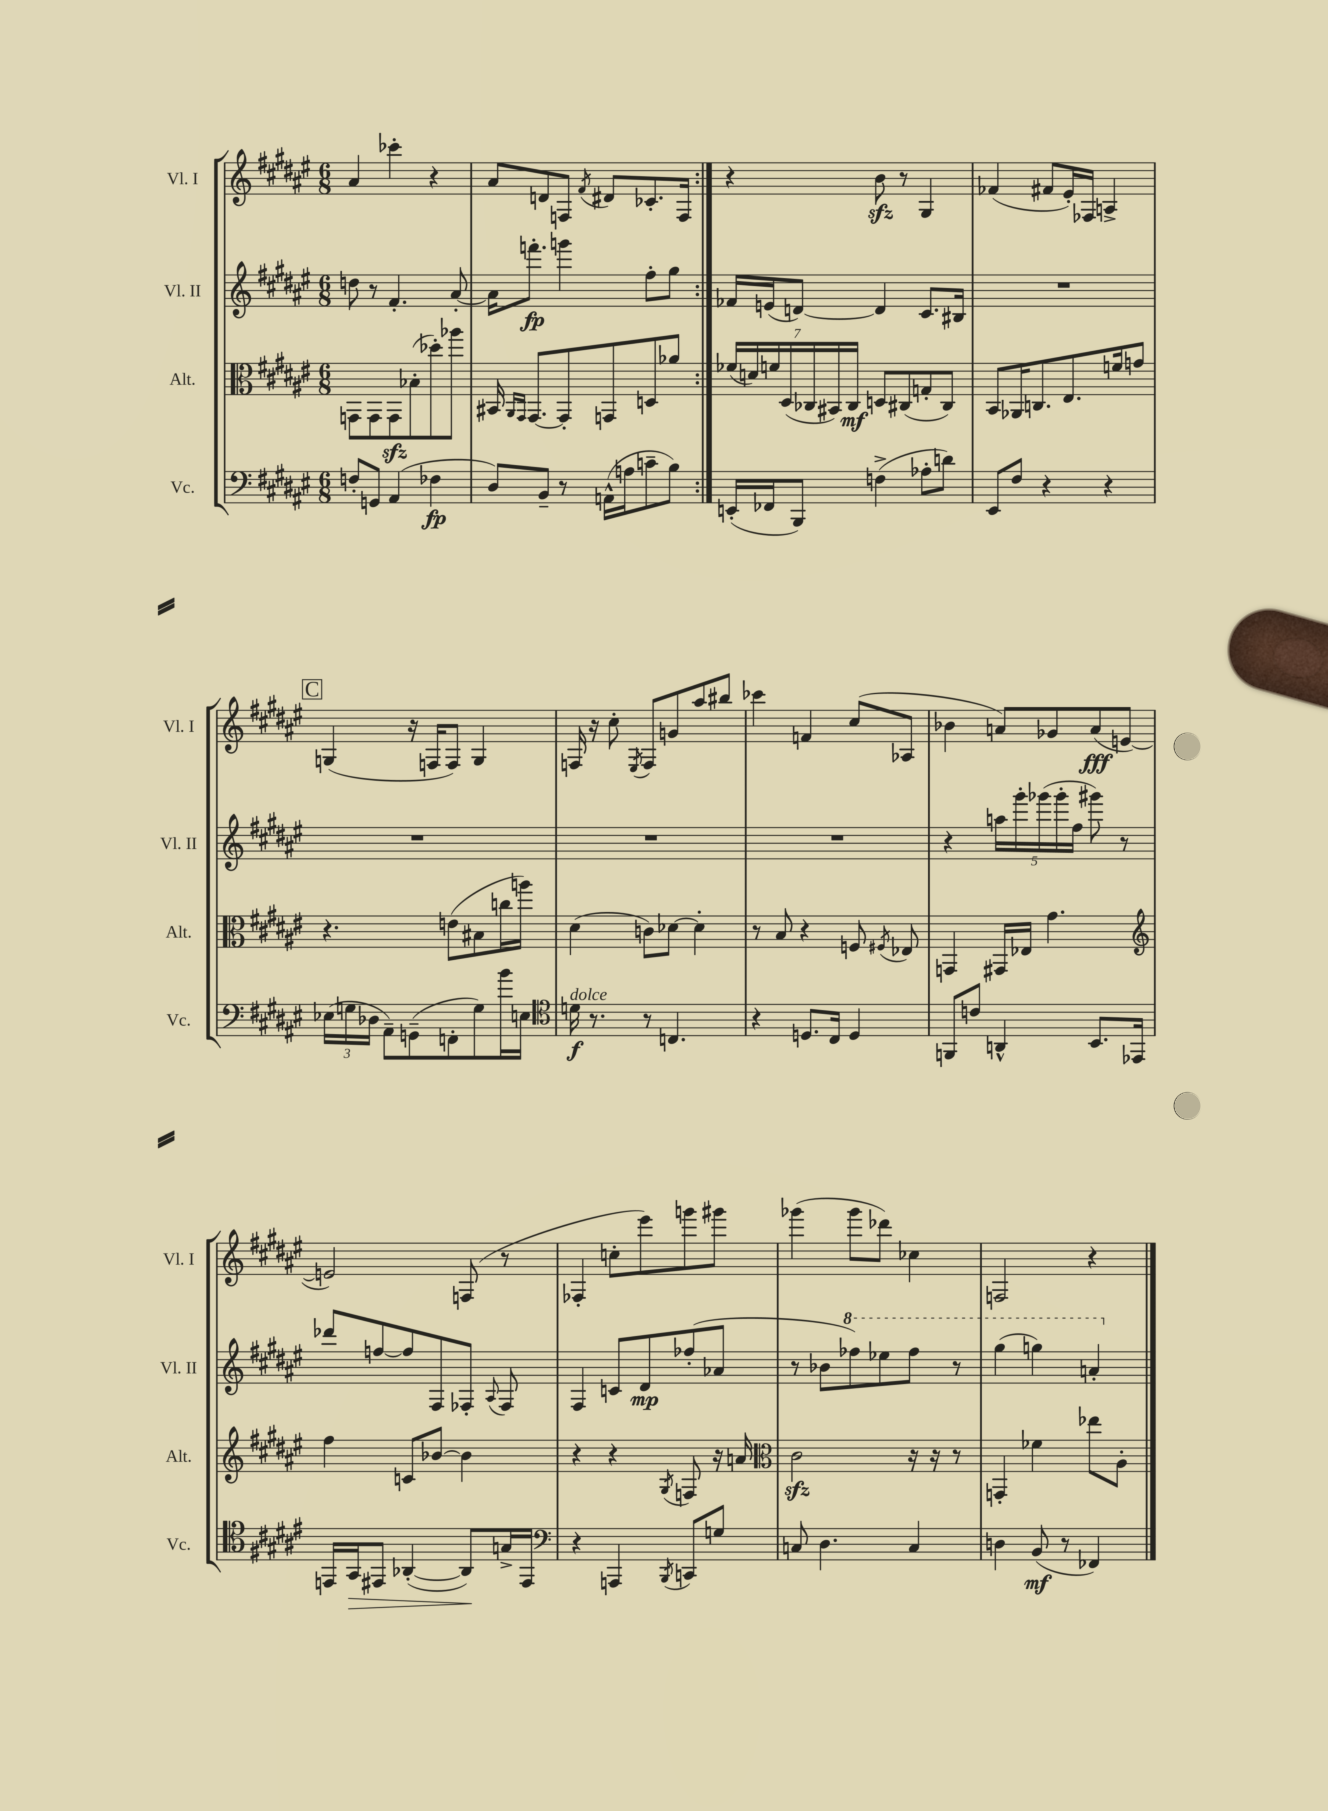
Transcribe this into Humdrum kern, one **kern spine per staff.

**kern	**dynam	**kern	**dynam	**kern	**dynam	**kern	**dynam
*part4	*part4	*part3	*part3	*part2	*part2	*part1	*part1
*staff4	*staff4	*staff3	*staff3	*staff2	*staff2	*staff1	*staff1
*I"Vc.	*	*I"Alt.	*	*I"Vl. II	*	*I"Vl. I	*
*I'Vc.	*	*I'Alt.	*	*I'Vl. II	*	*I'Vl. I	*
*clefF4	*	*clefC3	*	*clefG2	*	*clefG2	*
*k[f#c#g#d#a#e#]	*	*k[f#c#g#d#a#e#]	*	*k[f#c#g#d#a#e#]	*	*k[f#c#g#d#a#e#]	*
*M6/8	*	*M6/8	*	*M6/8	*	*M6/8	*
=17	=17	=17	=17	=17	=17	=17	=17
8Fn'/L	.	8GGn\L	.	8ddn\	.	4a#/	.
8GGn/J	.	8GG\	.	8r	.	.	.
(4AA#/	.	8GGzz\	.	4.f#'/	.	4ccc-X'\	.
.	.	(8B-X'\	.	.	.	.	.
4F-X\	fp	8dd-X'\)	.	.	.	4r	.
.	.	8aa-X\J	.	[8a#'/	.	.	.
=18	=18	=18	=18	=18	=18	=18	=18
8D#/L)	.	16BB#X/	.	16a#\KL]	.	8a#/L	.
.	.	16qqAA#/LL	.	.	.	.	.
.	.	16qqGG#/JJ	.	.	.	.	.
.	.	[8.GG#/L	.	8.fffn'\J	fp	.	.
8BB~/J	.	.	.	.	.	8dn/	.
8r	.	8GG#'/]	.	4gggn\	.	8Fn/J	.
.	.	.	.	.	.	8qf#/	.
(16AAn^^\LL	.	8GGn/	.	.	.	8d#X/L	.
16An\J	.	.	.	.	.	.	.
8cn~\	.	8Dn/	.	8ff#'\L	.	8.c-X'/	.
8B\J)	.	8a-X/J	.	8gg#\J	.	.	.
.	.	.	.	.	.	16F/Jk	.
=19:|!	=19:|!	=19:|!	=19:|!	=19:|!	=19:|!	=19:|!	=19:|!
(16EEn'/LL	.	(28f-X/LL	.	16f-X/LL	.	4r	.
.	.	28dn/)	.	.	.	.	.
16FF-X/J	.	.	.	(16en/J	.	.	.
.	.	28fn/	.	.	.	.	.
.	.	(28D#/	.	.	.	.	.
8BBB/J)	.	.	.	[8dn/J)	.	.	.
.	.	28C-X/	.	.	.	.	.
.	.	28BB#X/)	.	.	.	.	.
.	.	28C-/JJ	mf	.	.	.	.
(4Fn^\	.	8Dn/L	.	4d/]	.	8bzz\	.
.	.	(8C#X/	.	.	.	8r	.
8A-X'\L	.	8Gn'/	.	8.c#/L	.	4G#/	.
8dn\J)	.	8C#/J)	.	.	.	.	.
.	.	.	.	16B#X/Jk	.	.	.
=20	=20	=20	=20	=20	=20	=20	=20
8EE#/L	.	8BB/L	.	2.r	.	(4f-X/	.
8F#/J	.	16AA-X/K	.	.	.	.	.
.	.	8.Cn/	.	.	.	.	.
4r	.	.	.	.	.	8f#X/L	.
.	.	8.E#/	.	.	.	16e#'/L)	.
.	.	.	.	.	.	16F-X/JJ	.
4r	.	.	.	.	.	4An^/	.
.	.	16fn/k	.	.	.	.	.
.	.	8gn/J	.	.	.	.	.
!!LO:LB:g=z
!!LO:REH:place=s1:t=C
=21	=21	=21	=21	=21	=21	=21	=21
(24E-X\LL	.	4.r	.	2.r	.	(4Gn/	.
24Gn\	.	.	.	.	.	.	.
24D-X\JJ	.	.	.	.	.	.	.
8AA#~\L)	.	.	.	.	.	.	.
(8GGn~\	.	.	.	.	.	16r	.
.	.	.	.	.	.	16Fn/KL	.
8FFn'\	.	(8en\L	.	.	.	8F/J)	.
8G\)	.	8B#X\	.	.	.	4G/	.
16b\L	.	16ccn\L	.	.	.	.	.
16En\JJ	.	16aan\JJ)	.	.	.	.	.
=22	=22	=22	=22	=22	=22	=22	=22
*clefC4	*	*	*	*	*	*	*
!LO:TX:a:i:t=dolce	!	!	!	!	!	!	!
16dn\	f	(4d#\	.	2.r	.	16Fn/	.
8.r	.	.	.	.	.	16r	.
.	.	.	.	.	.	8cc#'\	.
.	.	.	.	.	.	8qE#/	.
8r	.	8cn\L)	.	.	.	8F/L	.
4.Cn/	.	[8d-X\J	.	.	.	8gn/	.
.	.	4d-'\]	.	.	.	8aa#/	.
.	.	.	.	.	.	8bb#X/J	.
=23	=23	=23	=23	=23	=23	=23	=23
4r	.	8r	.	2.r	.	4ccc-X\	.
.	.	8B/	.	.	.	.	.
8.Dn/L	.	4r	.	.	.	4fn/	.
16C#/Jk	.	.	.	.	.	.	.
4D/	.	8Fn/	.	.	.	(8cc#/L	.
.	.	8qF#X/	.	.	.	.	.
.	.	8E-X/	.	.	.	8A-X/J	.
=24	=24	=24	=24	=24	=24	=24	=24
8FFn/L	.	4GGn/	.	4r	.	4b-X\	.
8cn/J	.	.	.	.	.	.	.
4AAn^^/	.	16GG#X/LL	.	20aan\LL	.	8an/L)	.
.	.	.	.	20ggg#'\	.	.	.
.	.	16E-X/JJ	.	.	.	.	.
.	.	.	.	(20ggg-X\	.	.	.
.	.	4.g#\	.	.	.	8g-X/	.
.	.	.	.	20ggg-'\	.	.	.
.	.	.	.	20ff#\JJ	.	.	.
8.BB/L	.	.	.	8ggg#X\)	.	(8a/	fff
.	.	.	.	8r	.	[8en/J	.
16EE-X/Jk	.	.	.	.	.	.	.
!!LO:LB:g=z
=25	=25	=25	=25	=25	=25	=25	=25
*	*	*clefG2	*	*	*	*	*
16EEn/LL	.	4ff#\	.	8ddd-X/L	.	2en/])	.
!	!LO:HP:b	!	!	!	!	!	!
16GG#/J	>	.	.	.	.	.	.
8EE#X/J	.	.	.	[8ffn/	.	.	.
([4AA-X'/	.	8cn/L	.	8ff/]	.	.	.
.	.	[8b-X/J	.	8F#/	.	.	.
8AA-/L])	.	4b-\]	.	8F-X'/J	.	(8Fn/	.
.	.	.	.	8qqA#/	.	.	.
16Gn^/L	]	.	.	8F-/	.	8r	.
16EE#/JJ	.	.	.	.	.	.	.
=26	=26	=26	=26	=26	=26	=26	=26
*clefF4	*	*	*	*	*	*	*
4r	.	4r	.	4F#/	.	4F-X'/	.
4AAAn/	.	4r	.	8cn/L	.	8ccn'\L	.
.	.	.	.	8d#/	mp	8eee#\)	.
8qBBB/	.	8qG#/	.	.	.	.	.
8CCn/L	.	8Fn/	.	(8ff-X'/	.	8gggn\	.
8Gn/J	.	16r	.	8a-X/J	.	8ggg#X\J	.
.	.	16an/	.	.	.	.	.
=27	=27	=27	=27	=27	=27	=27	=27
*	*	*clefC3	*	*	*	*	*
8Cn/	.	2c#zz\	.	8r	.	(4ggg-X\	.
4.D#\	.	.	.	8b-X\L	.	.	.
*	*	*	*	*8va	*	*	*
.	.	.	.	8fff-X\)	.	8ggg-\L	.
.	.	.	.	8eee-X\	.	8ddd-X\J)	.
4C/	.	16r	.	8fff-\J	.	4cc-X\	.
.	.	16r	.	.	.	.	.
.	.	8r	.	8r	.	.	.
=28	=28	=28	=28	=28	=28	=28	=28
4Dn\	.	4GGn'/	.	(4ggg#\	.	2Fn/	.
(8BB/	mf	4f-X\	.	4gggn\)	.	.	.
8r	.	.	.	.	.	.	.
4FF-X/)	.	8ee-X\L	.	4aan'/	.	4r	.
.	.	8A#'\J	.	.	.	.	.
*	*	*	*	*X8va	*	*	*
==	==	==	==	==	==	==	==
*-	*-	*-	*-	*-	*-	*-	*-
